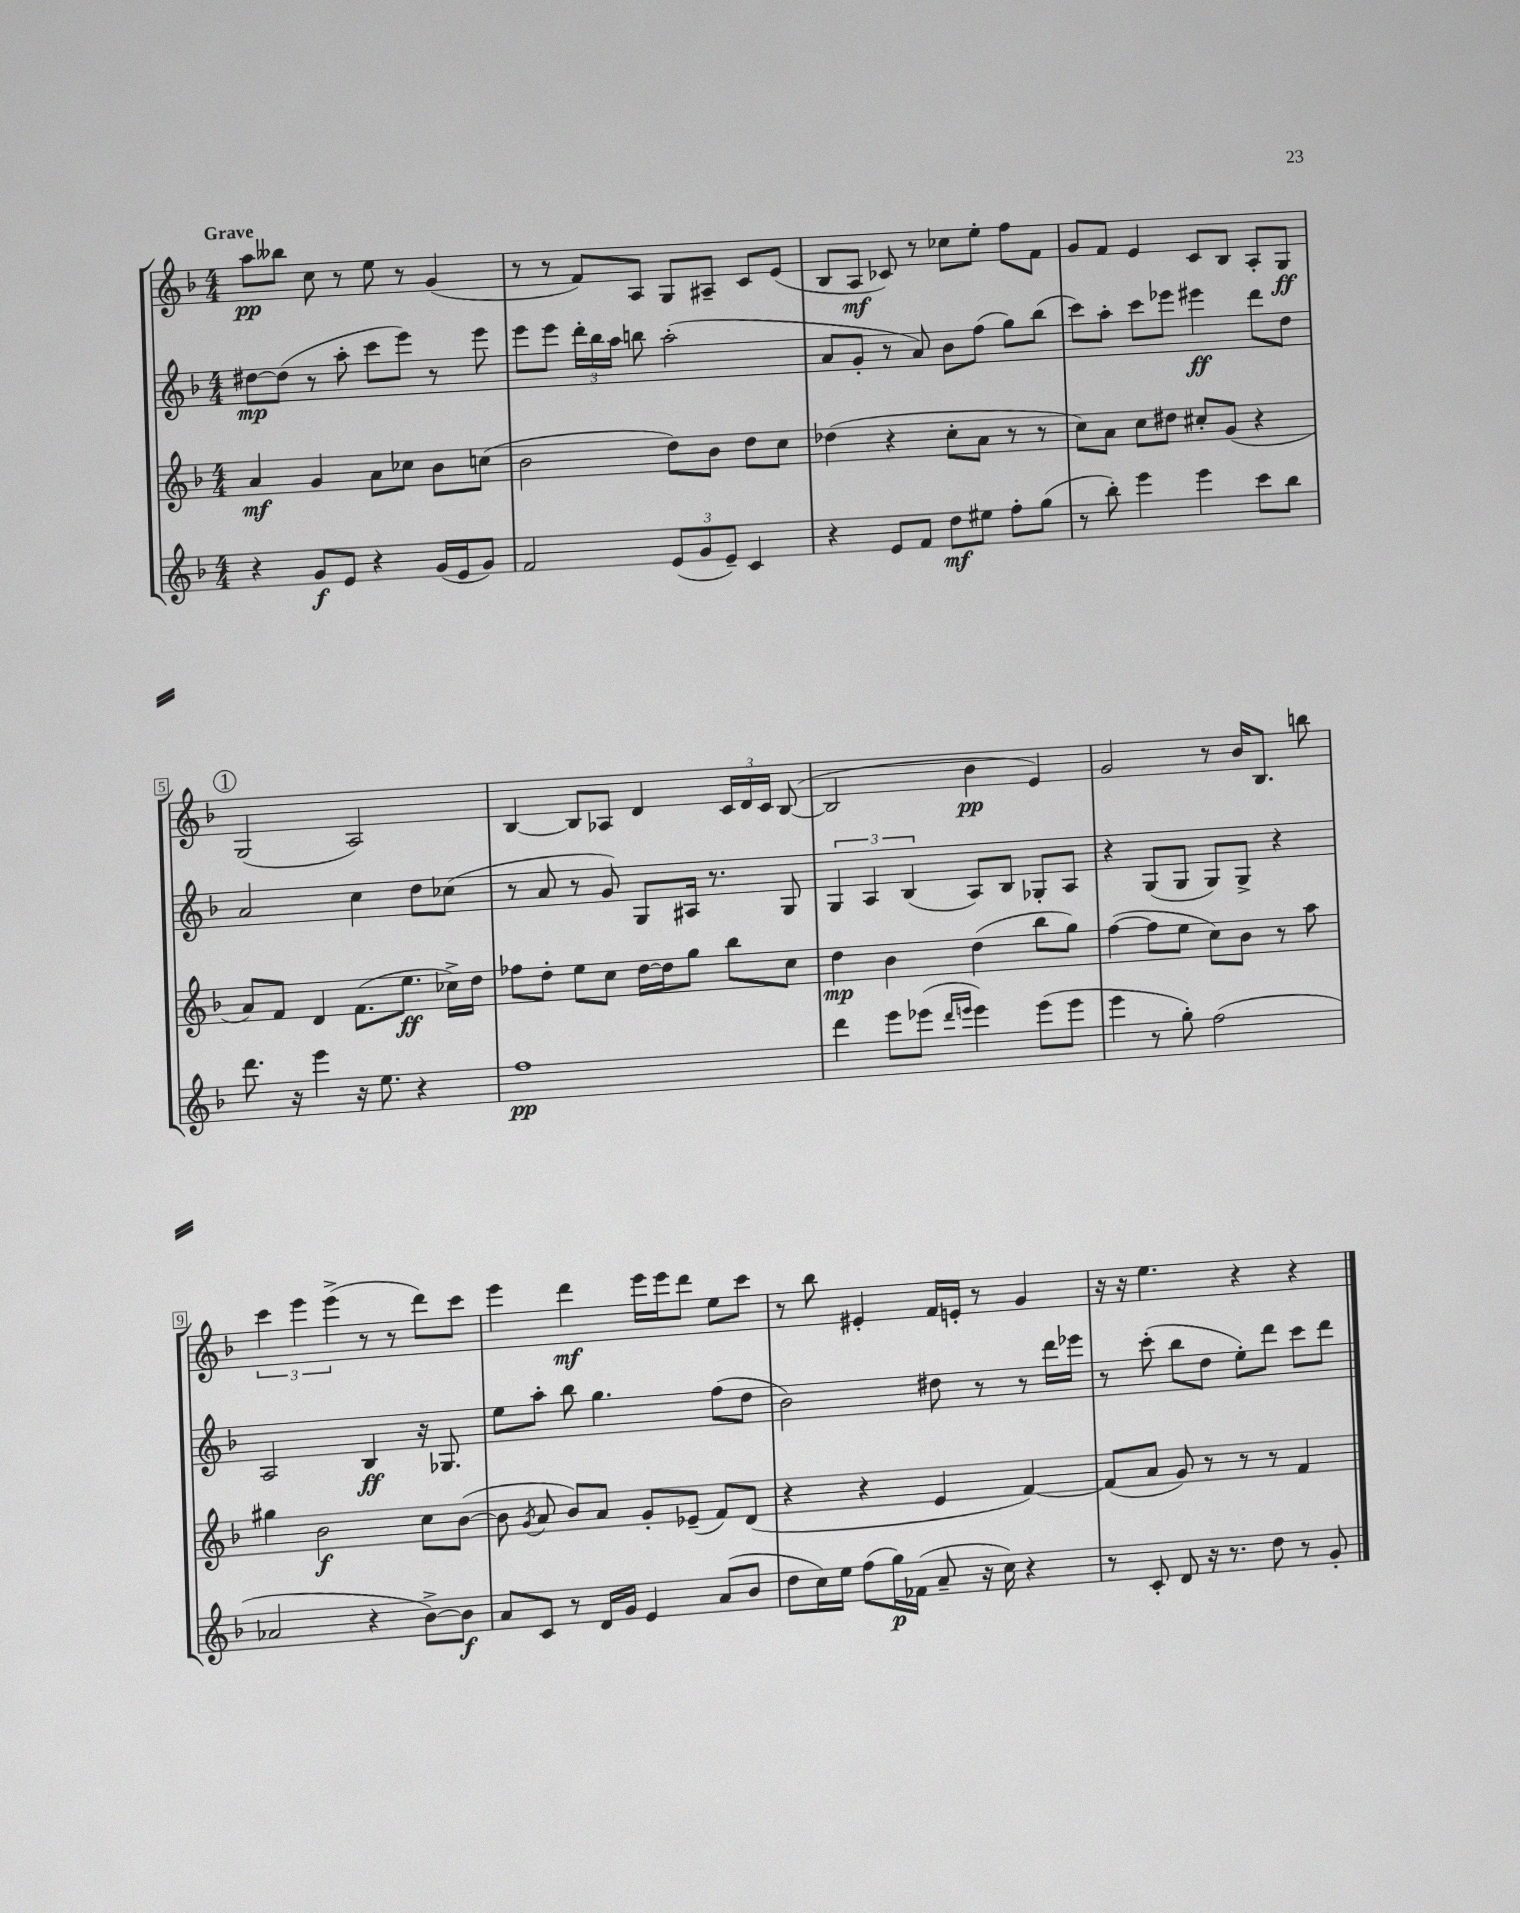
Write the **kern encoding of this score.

**kern	**kern	**kern	**kern
*staff4	*staff3	*staff2	*staff1
*clefG2	*clefG2	*clefG2	*clefG2
*k[b-]	*k[b-]	*k[b-]	*k[b-]
*M4/4	*M4/4	*M4/4	*M4/4
4r	4a	[8dd#	8aa
.	.	(8dd#]	8bb--
8g	4g	8r	8cc
8e	.	8aa'	8r
4r	8a	8ccc	8ee
.	8cc-	8eee)	8r
(16g	8b-	8r	(4g
16e	.	.	.
8g)	(8cc	8eee	.
=	=	=	=
2f	2b-	8eee	8r
.	.	8eee	8r
.	.	24ddd'	8f)
.	.	24bb-	.
.	.	24aa	.
.	.	8bb	8A
(12e	8dd)	(2aa'	8G
12g	.	.	.
.	8b-	.	8A#~
12e~)	.	.	.
4c	8dd	.	8c
.	8cc	.	(8e
=	=	=	=
4r	(4dd-	8a	8B-
.	.	8g'	8A
8e	4r	8r	8c-)
8f	.	8a)	8r
8dd	8cc'	8b-	8cc-
8ee#	8a	(8ff	8ee'
8ff'	8r	8gg)	8ff
(8gg	8r	(8bb-	8f
=	=	=	=
8r	8cc)	8ccc)	8g
8bb-')	8a	8aa'	8f
4eee	8cc	8ccc	4e
.	8dd#	8eee-	.
4eee	8cc#'	4eee#	8c
.	(8g	.	8B-
8ccc	4r	8ddd	8A'
8bb-	.	8dd	8G
=	=	=	=
8.ddd	8a)	2a	(2G
.	8f	.	.
16r	.	.	.
4eee	4d	.	.
16r	(8.f	4cc	2A)
8.ee	.	.	.
.	8.ee	.	.
4r	.	8dd	.
.	16cc-^)	(8cc-	.
.	16dd	.	.
=	=	=	=
1ff	8ff-	8r	[4B-
.	8dd'	8a	.
.	8ee	8r	8B-]
.	8cc	8g)	8A-
.	[16dd	8G	4d
.	16dd]	.	.
.	8gg	16A#	.
.	.	8.r	.
.	8bb-	.	24c
.	.	.	24d
.	.	.	24c
.	8cc	8G	([8B-
=	=	=	=
4ddd	4dd	6G	2B-]
.	.	6A	.
8eee	4b-	.	.
.	.	(6B-	.
(8eee-	.	.	.
16qqddd	.	.	.
16qqeee	.	.	.
4eee)	(4dd	8A)	4b-
.	.	8B-	.
(8eee	8bb-	8G-'	4e)
8eee	8gg)	8A	.
=	=	=	=
4eee	([4ff	4r	2g
8r	8ff]	(8G	.
8gg')	8ee	8G	.
(2ff	8cc)	8G)	8r
.	8b-	8G^	16b-
.	.	.	8.B-
.	8r	4r	.
.	8aa	.	8bb
=	=	=	=
2a-	4gg#	2A	6ccc
.	.	.	6eee
.	2b-	.	.
.	.	.	(6eee^
4r	.	4B-	8r
.	.	.	8r
[8b-^)	8cc	16r	8ddd)
.	.	8.G-	.
8b-]	([8b-	.	8ccc
=	=	=	=
8a	8b-]	8ee	4eee
.	8qg	.	.
8c	8a	8aa'	.
8r	8b-)	8bb-	4ddd
16d	8a	4.gg	.
16g	.	.	.
4e	8g'	.	16eee
.	.	.	16eee
.	(8e-~	.	8ddd
(8a	8f)	(8ff	8ee
8b-	(8d	8dd	8ccc
=	=	=	=
8dd	4r	2b-)	8r
16cc)	.	.	8bb-
16ee	.	.	.
(8ff	4r	.	4e#'
16gg)	.	.	.
(16f-	.	.	.
8a~	4e	8dd#	16f
.	.	.	16e'
16r	.	8r	8r
16cc)	.	.	.
4r	[4f)	8r	4g
.	.	16ddd	.
.	.	16eee-	.
=	=	=	=
8r	(8f]	8r	16r
.	.	.	16r
8c'	8a	(8ccc'	4.ee
8d	8g)	8bb-	.
16r	8r	8dd	.
8.r	.	.	.
.	8r	8ee')	4r
8dd	8r	8ddd	.
8r	4f	8ccc	4r
8g'	.	8ddd	.
==	==	==	==
*-	*-	*-	*-
